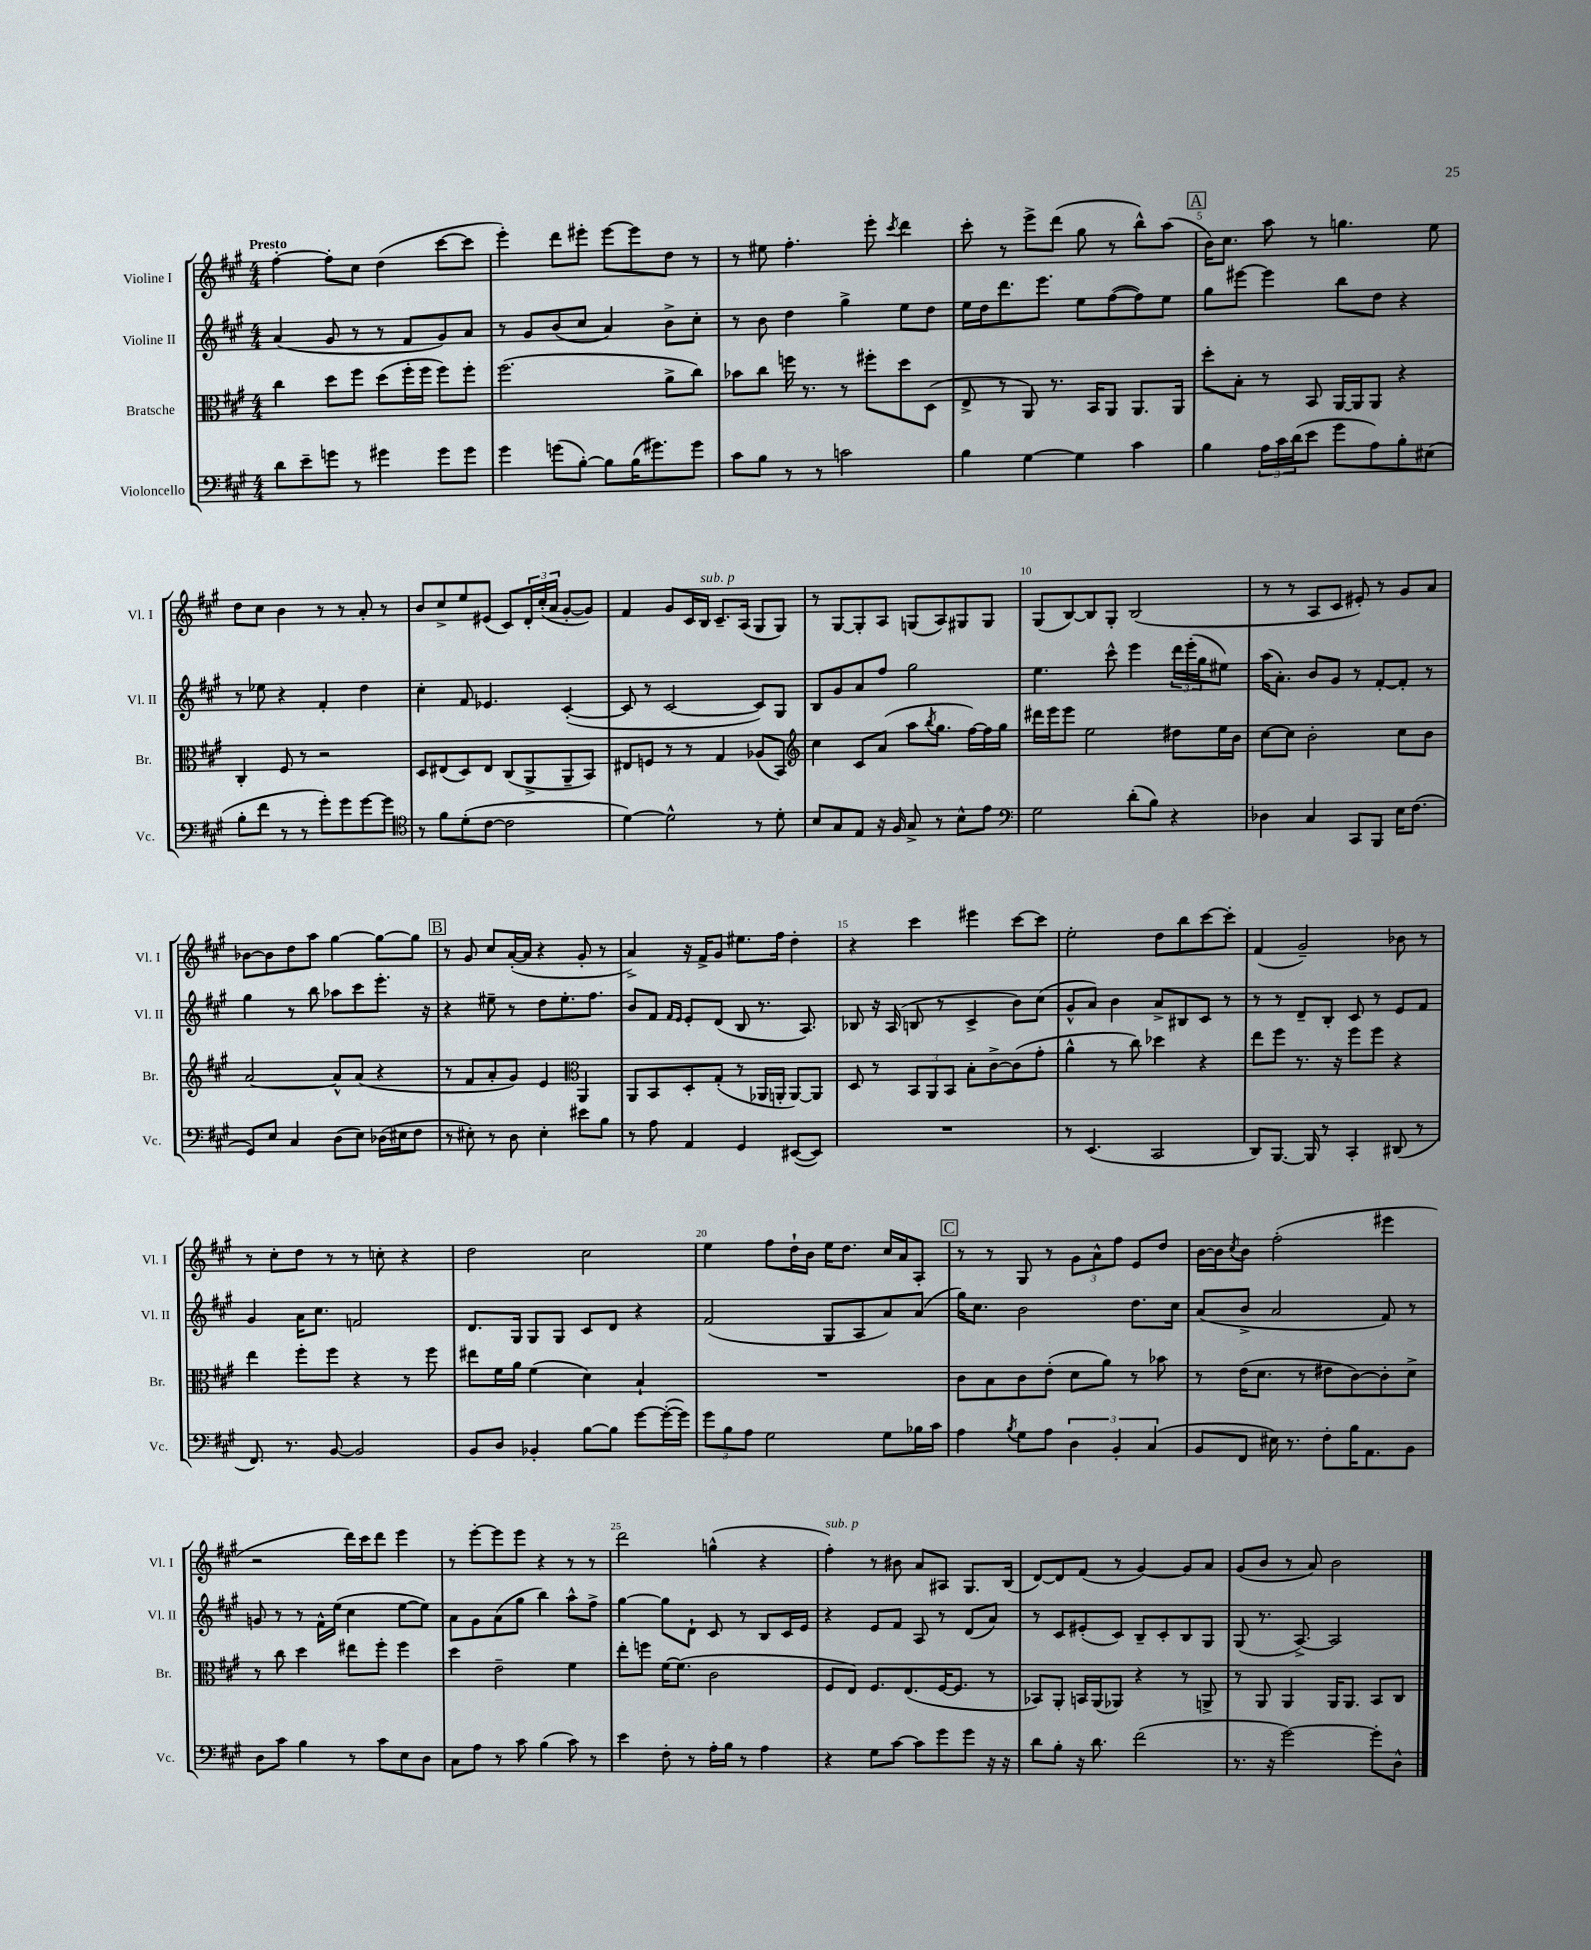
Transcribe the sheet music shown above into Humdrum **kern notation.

**kern	**kern	**kern	**kern
*part4	*part3	*part2	*part1
*staff4	*staff3	*staff2	*staff1
*I"Violoncello	*I"Bratsche	*I"Violine II	*I"Violine I
*I'Vc.	*I'Br.	*I'Vl. II	*I'Vl. I
*clefF4	*clefC3	*clefG2	*clefG2
*k[f#c#g#]	*k[f#c#g#]	*k[f#c#g#]	*k[f#c#g#]
*M4/4	*M4/4	*M4/4	*M4/4
=1	=1	=1	=1
!	!	!	!LO:TX:a:B:t=Presto
8d\L	4cc#\	(4a/	[4ff#'\
8e~\	.	.	.
8gn\J	8dd\L	8g#/	8ff#'\L]
8r	8ff#\J	8r	8cc#\J
4g#X\	(8dd\L	8r	(4dd\
.	16ff#'\L	8f#/L	.
.	16ff#\JJ	.	.
8g#\L	8ff#\L)	8g#/)	[8ccc#\L
8g#\J	8ff#'\J	8a/J	8ccc#\J]
=2	=2	=2	=2
4g#\	(2.ff#\	8r	4eee'\)
.	.	8g#/L	.
(8gn\L	.	(8b/	8ddd\L
[8B'\J)	.	8cc#/J	8eee#X'\J
8B\L]	.	4a/)	[8eee#\L
(16B\K	.	.	8eee#\]
8.g#X\)	.	.	.
.	8a^\L	8b^\L	8dd\J
8g#\J	8cc#\J)	8cc#'\J	8r
=3	=3	=3	=3
8c#\L	8b-X\L	8r	8r
8B\J	8cc#\J	8b\	8ee#X\
8r	16ffn\	4dd\	4.ff#'\
.	8.r	.	.
8r	.	.	.
2cn\	8r	4gg#^\	.
.	8ff#X'\L	.	8eee'\
.	.	.	8qccc#/
.	8dd\	8ee\L	4ddd\
.	(8D\J	8dd\J	.
=4	=4	=4	=4
4B\	8E^/	16ee\LL	8ccc#'\
.	.	16dd\J	.
.	8r	8.ddd\	8r
[4G#\	8AA/)	.	8eee^\L
.	.	8.eee\J	.
.	8.r	.	(8ddd\J
4G#\]	.	8ee\L	8gg#\
.	16BB/KL	.	.
.	8AA/J	([8ff#\	8r
4c#\	8.AA/L	8ff#\])	8bb^^\L)
.	.	8ee\J	(8aa\J
.	16AA/Jk	.	.
!!LO:REH:place=s1:t=A
=5	=5	=5	=5
4B\	8dd'\L	8gg#\L	16b\KL)
.	.	.	8.cc#\J
.	8B'\J	[8eee#X\J	.
24A\LL	8r	4eee#\]	8aa\
24c#\	.	.	.
(24d\J	.	.	.
8e\J	8BB/	.	8r
8g#\L	[16AA/LL	8bb\L	4.ggn\
.	16AA/J]	.	.
8A\)	8AA/J	8dd\J	.
8B'\	4r	4r	.
(8E#X\J	.	.	8ee\
!!LO:LB:g=z
=6	=6	=6	=6
8B'\L	4C#'/	8r	8dd\L
8f#\J	.	8ee-X\	8cc#\J
8r	8F#/	4r	4b\
8r	8r	.	.
8g#'\L)	2r	4f#'/	8r
8g#\	.	.	8r
[8g#\	.	4dd\	8a'/
8g#\J]	.	.	8r
=7	=7	=7	=7
*clefC4	*	*	*
8r	8D/L	4cc#'\	8b/L
8f#\L	(8E#X/	.	8cc#^/
(8d'\	8D/)	8f#/	8ee/
[8c#\J	8E#/J	4.e-X/	(8e#X/J
2c#\]	(8C#/L	.	8c#/L)
.	8AA^/	.	24d'/L
.	.	.	(24cc#'/
.	.	.	24a/JJ
.	8AA~/	([4c#'/	[8g#'/L
.	8BB/J)	.	8g#/J])
=8	=8	=8	=8
[4d\)	8E#X/L	8c#/]	4f#/
.	8Fn/J	8r	.
2d^^\]	8r	[2c#/	8g#/L
.	8r	.	16c#/L
!	!	!	!LO:TX:a:i:t=sub. p
.	.	.	16B/JJ
.	4G#/	.	8.c#~/L
.	.	.	(16A/Jk
8r	(8A-X/L	8c#/L])	8G#/L
8d'\	8BB/J)	8G#/J	8G#/J)
=9	=9	=9	=9
*	*clefG2	*	*
8B/L	4cc#\	8B/L	8r
8G#/	.	8g#/	[8G#/L
8E/J	8c#/L	8a/	8G#'/]
16r	(8a/J	8ff#/J	8A/J
16F#/	.	.	.
8G#^/	8aa\L	2gg#\	(8Gn/L
.	8qbb/	.	.
8r	8.gg#\J	.	8A/)
8B^^\L	.	.	8G#X/
.	[16ff#\LL)	.	.
8e\J	16ff#\]	.	8G#/J
.	16gg#\JJ	.	.
=10	=10	=10	=10
*clefF4	*	*	*
2G#\	16ddd#X\LL	4.ee\	(8G#/L
.	16eee\J	.	.
.	8eee\J	.	[8B/)
.	2ee\	.	8B/]
.	.	8ccc#^^\	8G#'/J
(8d'\L	.	4eee\	(2B/
8B\J)	.	.	.
4r	8dd#X\L	24ddd\LL	.
.	.	(24eee'\	.
.	.	24gg#\J	.
.	16ee\L	8ee#X\J)	.
.	16b\JJ	.	.
=11	=11	=11	=11
4D-X\	[8cc#\L	(16aa\KL	8r
.	.	8.a'\J)	.
.	8cc#\J]	.	8r
4C#/	2b'\	8b/L	8A/L
.	.	8g#/J	8c#/J
8CC#/L	.	8r	8e#X'/)
8BBB/J	.	[8f#'/L	8r
16E\KL	8cc#\L	8f#'/J]	8g#/L
(8.F#\J	.	.	.
.	8b\J	8r	8a/J
!!LO:LB:g=z
=12	=12	=12	=12
8GG#/L)	[2a/	4gg#\	[8b-X\L
8E/J	.	.	8b-\]
4C#/	.	8r	8dd\
.	.	8bb\	8aa\J
(8D\L	8a^^/L]	8aa-X\L	[4gg#\
8E\J)	(8a/J	8ccc#\	.
(16D-X\LL	4r	8.eee'\J	8gg#\L_
16E#X\J	.	.	.
8F#\J	.	.	8gg#\J]
.	.	16r	.
!!LO:REH:place=s1:t=B
=13	=13	=13	=13
8r	8r	4r	8r
8E#X'\)	8f#/L	.	8g#/
8r	8a'/	8ee#X~\	8cc#/L
8D\	8g#/J)	8r	([16a'/L
.	.	.	16a/JJ]
4E#'\	4e/	8dd\L	4r
.	.	8.ee#'\	.
*	*clefC3	*	*
8e#X\L	4AA/	.	8g#'/
.	.	8.ff#\J	.
8B\J	.	.	8r
=14	=14	=14	=14
8r	8AA/L	8b/L	4a^/)
8A\	8BB/	8f#/J	.
.	.	16qqf#/LL	.
.	.	16qqe/JJ	.
4AA/	8D'/	8e'/L	16r
.	.	.	16f#^/KL
.	(8G#'/J	(8d/J	8g#/J
4GG#/	8r	8B/	8.ee#X\L
.	16AA-X/LL	8.r	.
.	16AAn'/JJ	.	16ff#\Jk
([8EE#X/L	[8AA/L)	.	4dd'\
.	.	8.A/)	.
8EE#/J])	8AA/J]	.	.
=15	=15	=15	=15
1r	8D/	8B-X/	4r
.	8r	16r	.
.	.	(16A/	.
.	12BB/L	8Bn/	4ccc#\
.	12AA/	.	.
.	.	8r	.
.	12BB/J	.	.
.	8B'\L	4c#^/	4eee#X\
.	[8c#^\	.	.
.	(8c#\]	8b\L)	[8ccc#\L
.	8g#'\J	(8cc#\J	8ccc#\J]
=16	=16	=16	=16
8r	4a^^\	8g#^^/L	2ee'\
(4.EE/	.	8a/J)	.
.	8r	4b\	.
.	8cc#\)	.	.
2CC#/	4dd-X\	8a^/L	8dd\L
.	.	8B#X/	8bb\
.	4r	8c#/J	[8ccc#\
.	.	8r	8ccc#'\J]
=17	=17	=17	=17
8DD/L)	8ee\L	8r	(4f#/
[8.BBB/J	8ff#\J	8r	.
.	8.r	8d~/L	2g#~/)
16BBB/]	.	.	.
8r	.	8B'/J	.
.	16r	.	.
4CC#'/	8ff#\L	8c#/	.
.	8ff#\J	8r	.
(8DD#X/	4r	8e/L	8b-X\
8r	.	8f#/J	8r
!!LO:LB:g=z
=18	=18	=18	=18
8.FF#/)	4ee\	4g#/	8r
.	.	.	8cc#'\L
8.r	.	.	.
.	8ff#'\L	16a\KL	8dd\J
.	.	8.cc#\J	.
[8BB/	8ff#\J	.	8r
2BB/]	4r	2fn/	8r
.	.	.	8ccn'\
.	8r	.	4r
.	8ff#\	.	.
=19	=19	=19	=19
8BB/L	8ee#X\L	8.d/L	2dd\
8D/J	16f#\L	.	.
.	16a\JJ	16G#/Jk	.
4BB-X'/	(4f#\	8G#/L	.
.	.	8G#/J	.
[8B\L	4d\)	8c#/L	2cc#\
8B\J]	.	8d/J	.
[8g#\L	4B`/	4r	.
(16g#'\L_	.	.	.
16g#\JJ])	.	.	.
=20	=20	=20	=20
12g#\L	1r	(2f#/	4ee\
12B\	.	.	.
12A\J	.	.	.
2G#\	.	.	8ff#\L
.	.	.	16dd`\L
.	.	.	16b\JJ
.	.	8G#/L	16ee\KL
.	.	.	8.dd\J
.	.	8A/	.
8G#\L	.	8a/)	16cc#/LL
.	.	.	16a/J
16B-X\L	.	(8a/J	8A'/J
16c#\JJ	.	.	.
!!LO:REH:place=s1:t=C
=21	=21	=21	=21
4A\	8c#\L	16gg#\KL)	8r
.	.	8.cc#\J	.
.	8B\	.	8r
8qB/	.	.	.
8G#\L	8c#\	2b\	8G#/
8A\J	(8e'\J	.	8r
6D\	8d\L	.	12g#\L
.	.	.	12a^^\
.	8a\J)	.	.
6BB'/	.	.	12ff#\J
.	8r	8.dd\L	8e/L
(6C#/	.	.	.
.	8b-X\	.	8dd/J
.	.	16cc#\Jk	.
=22	=22	=22	=22
8BB/L	8r	(8a/L	[16b\LL
.	.	.	16b\J]
.	.	.	8qcc#/
8FF#/J	(16e\KL	8b^/J	8b\J
.	8.d\J	.	.
16E#X\)	.	2a/	(2ff#'\
8.r	.	.	.
.	8r	.	.
8F#'\L	8e#X\L	.	.
16B\K	[8c#\)	.	.
8.AA\	.	.	.
.	8c#'\]	8f#/)	4eee#X\
8BB\J	8d^\J	8r	.
!!LO:LB:g=z
=23	=23	=23	=23
8D\L	8r	8gn/	2r
8c#\J	8cc#\	8r	.
4B\	4dd\	8r	.
.	.	16f#^^\LL	.
.	.	(16ee\JJ	.
8r	8ee#X\L	4cc#\	16ddd\LL)
.	.	.	16ccc#\J
8c#\L	8ff#'\J	.	8ddd\J
8E\	4ff#\	[8ee\L	4eee\
8D\J	.	8ee\J])	.
=24	=24	=24	=24
8C#\L	4dd\	8a\L	8r
8A\J	.	8g#\	[8eee'\L
8r	2e~\	(8a\	8eee\]
8c#\	.	8gg#\J	8eee\J
(4B\	.	4bb\)	4r
8c#\)	4f#\	8aa^^\L	8r
8r	.	8ff#^\J	8r
=25	=25	=25	=25
4e\	8ee'\L	[4gg#\	2ddd\
.	8ffn\J	.	.
8F#'\	[16f#\KL	8gg#\L]	.
.	(8.f#\J]	.	.
8r	.	8d`\J	.
16A'\LL	2c#\	8c#/	(4ggn^^\
16B\JJ	.	.	.
8r	.	8r	.
4A\	.	8B/L	4r
.	.	16c#/L	.
.	.	16e/JJ	.
=26	=26	=26	=26
!	!	!	!LO:TX:a:i:t=sub. p
4r	8F#/L	4r	4ff#'\)
.	8E/J)	.	.
8G#\L	8.F#/L	8e/L	8r
[8c#\J	.	8f#/J	8b#X\
.	(8.E/	.	.
8c#\L]	.	8A/	8a/L
8g#\	[16F#/K	8r	8A#X/J
.	8.F#/J]	.	.
8g#\J	.	(8d/L	8.G#/L
16r	8r	8a/J)	.
16r	.	.	(16B/Jk
=27	=27	=27	=27
8d\L	8BB-X/L)	8r	[8d/L)
8B'\J	8AA'/J	8c#/L	8d/]
16r	16BBn/LL	(8e#X'/	(8f#/J
8.d\	(16AA/J	.	.
.	8AA-X/J)	8c#/J)	8r
(2f#\	4r	8B~/L	[4g#/)
.	.	8c#'/	.
.	8r	8B/	8g#/L]
.	8AAn^/	8G#/J	8a/J
=28	=28	=28	=28
8.r	8r	(8G#/	(8g#/L
.	8AA/	8.r	8b/J
16r	.	.	.
[2g#\)	4AA/	.	8r
.	.	[8.A^/)	.
.	.	.	8a/)
.	16AA/KL	2A/]	2b\
.	8.AA/J	.	.
8g#'\L]	8BB/L	.	.
8D^^\J	8C#/J	.	.
==	==	==	==
*-	*-	*-	*-
